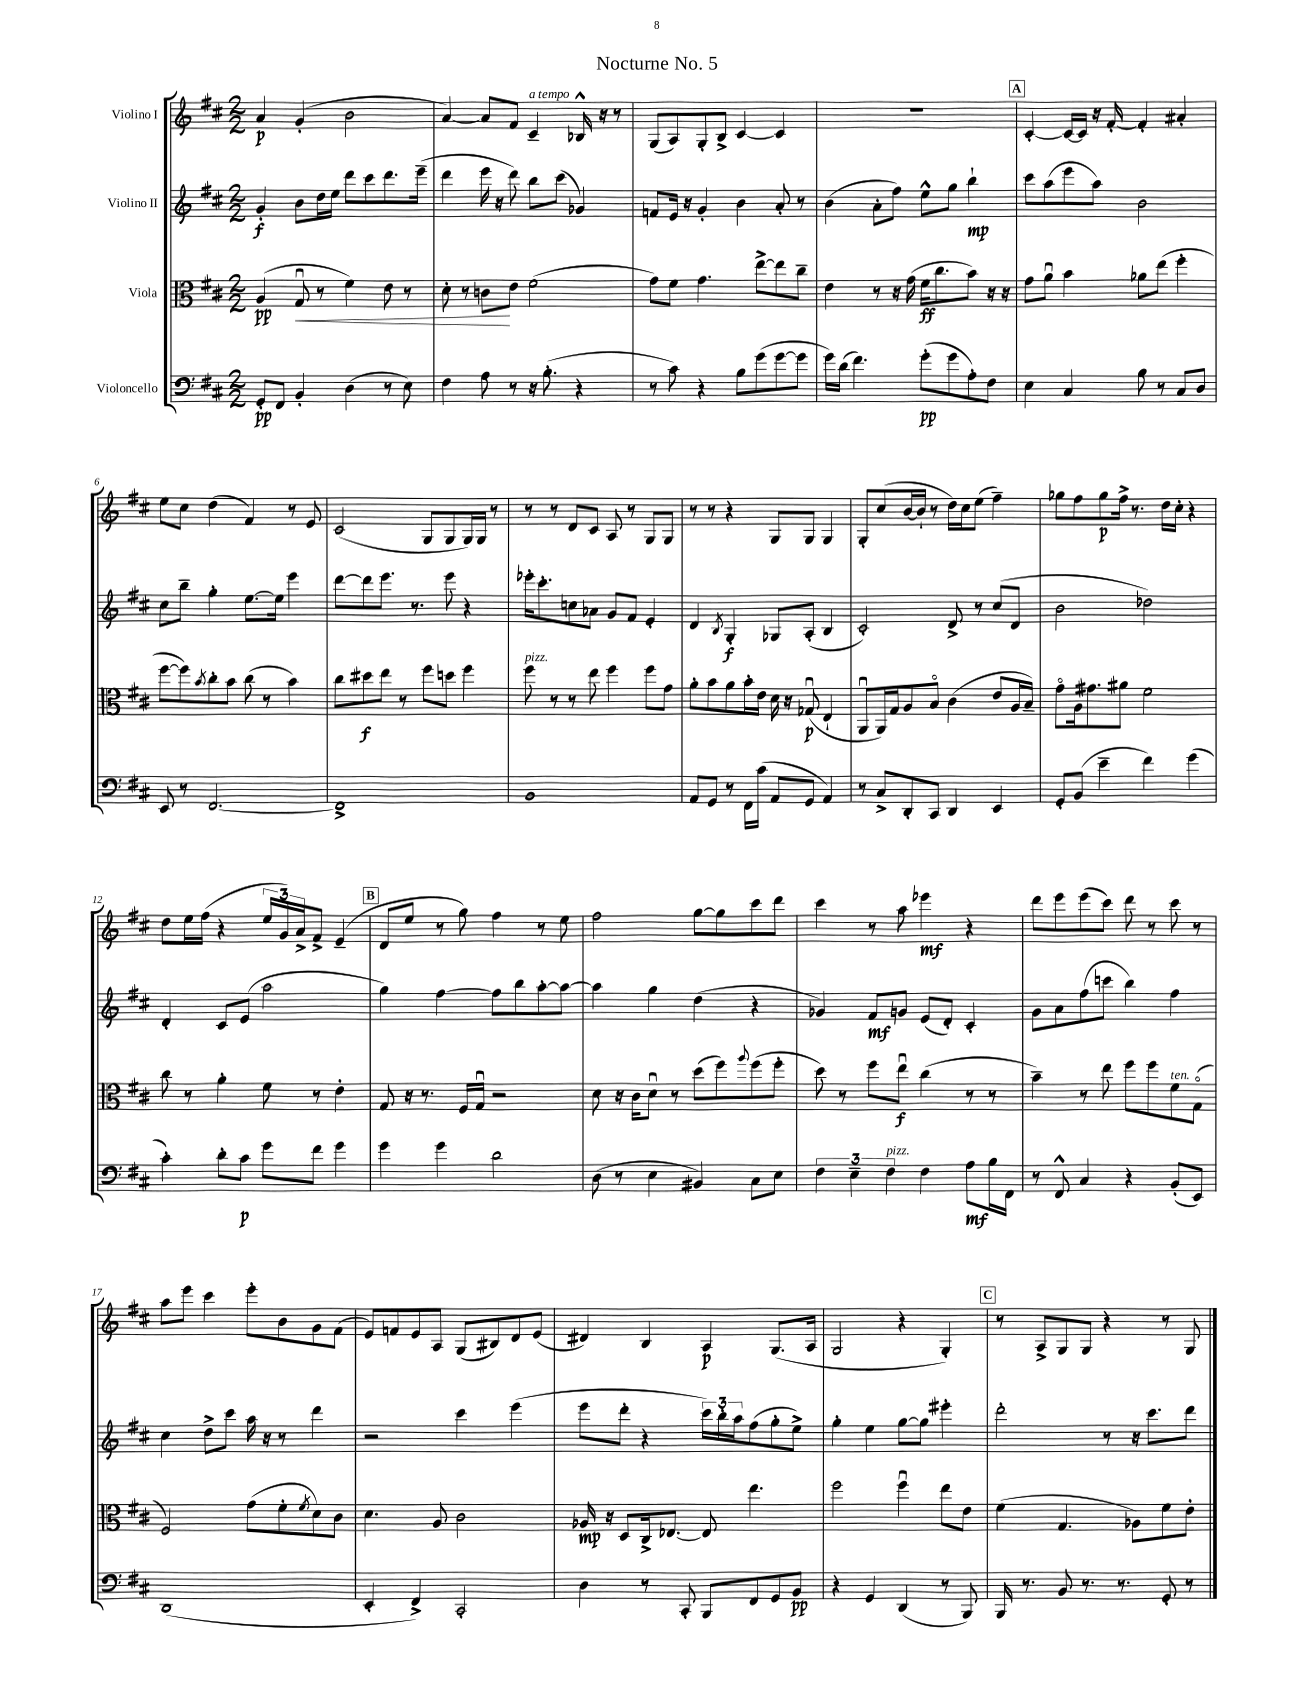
\header { title = "Nocturne No. 5" }
<<
\new StaffGroup <<
\new Staff = "s0" \with { instrumentName = "Violino I" } {
    \clef treble \key d \major \numericTimeSignature \time 2/2
    a'4\p g'4-.( b'2 |
    a'4~) a'8 fis'8 cis'4--^\markup { \italic "a tempo" } bes16-^ r16 r8 |
    g8( a8) g8-. b8-> cis'4~ cis'4 |
    R1 |
    \mark \markup { \box "A" } cis'4~-. cis'16~ cis'16 r16 fis'16~-. fis'4-. ais'4-. |
    e''8 cis''8 d''4( fis'4) r8 e'8 |
    cis'2( g8 g8 g16) g16 r8 |
    r8 r8 d'8 cis'8 a8 r8 g8 g8 |
    r8 r8 r4 g8 g8 g4 |
    g8-. cis''8( b'16~ b'16-! r8 d''16) cis''16 e''8( fis''4--) |
    ges''8 fis''8 ges''8\p fis''16-> r8. d''16 cis''16-. r4 |
    d''8 e''16 fis''16( r4 \tuplet 3/2 { e''16 g'16) a'16-> } fis'8-> e'4--( |
    \mark \markup { \box "B" } d'8 e''8 r8 g''8) fis''4 r8 e''8 |
    fis''2 g''8~ g''8 cis'''8 d'''8 |
    cis'''4 r8 a''8 ees'''4\mf r4 |
    d'''8 e'''8 e'''8( cis'''8) d'''8 r8 cis'''8 r8 |
    a''8 e'''8 cis'''4 e'''8-. b'8 g'8 fis'8( |
    e'8) f'8 e'8 a8 g8( bis8) d'8 e'8( |
    dis'4) b4 a4\p g8.( a16 |
    g2 r4 g4-.) |
    \mark \markup { \box "C" } r8 a8-> g8 g8 r4 r8 g8 \bar "|." |
}
\new Staff = "s1" \with { instrumentName = "Violino II" } {
    \clef treble \key d \major \numericTimeSignature \time 2/2
    g'4-.\f b'8 d''16 e''16 d'''8 cis'''8 d'''8. e'''16--( |
    d'''4 e'''16 r16 d'''8) b''8 cis'''8( ges'4) |
    f'8 e'16 r16 g'4-. b'4 a'8-. r8 |
    b'4( a'8-. fis''8) e''8-^ g''8 b''4-!\mp |
    \mark \markup { \box "A" } cis'''8 a''8( e'''8 a''8) b'2 |
    cis''8 b''8-- g''4-. e''8.~ e''16 e'''4 |
    d'''8~ d'''8 e'''8. r8. e'''8 r4 |
    ees'''16-. cis'''8.-. c''8 aes'8 g'8 fis'8 e'4-. |
    d'4 \acciaccatura { b8 } g4-.\f ges8 a8-.( b4 |
    cis'2-.) d'8-> r8 cis''8( d'8 |
    b'2 des''2) |
    d'4-. cis'8 e'8( a''2 |
    \mark \markup { \box "B" } g''4) fis''4~ fis''8 b''8 a''8~-. a''8~ |
    a''4 g''4 d''4( r4 |
    ges'4) fis'8\mf g'8 e'8( d'8-.) cis'4-. |
    g'8 a'8 fis''8( c'''8 b''4) fis''4 |
    cis''4 d''8-> cis'''8 a''16 r16 r8 d'''4 |
    r2 cis'''4 e'''4( |
    e'''8 d'''8-. r4 \tuplet 3/2 { cis'''16) b''16-. a''16 } fis''8( g''8-. e''8->) |
    g''4-. e''4 g''8~ g''8 eis'''4-. |
    \mark \markup { \box "C" } d'''2-. r8 r16 cis'''8. d'''8 \bar "|." |
}
\new Staff = "s2" \with { instrumentName = "Viola" } {
    \clef alto \key d \major \numericTimeSignature \time 2/2
    a4\pp( g8\downbow\< r8 fis'4) e'8 r8 |
    d'8-. r8 c'8\! e'8 fis'2( |
    g'8) fis'8 g'4. e''8~-> e''8 cis''8-- |
    e'4 r8 r16 g'16( fis'16\ff cis''8. b'8) r16 r16 |
    \mark \markup { \box "A" } g'8 a'8\downbow b'4 aes'8 e''8( fis''4-. |
    fis''8~ fis''8) \acciaccatura { b'8 } cis''8-. b'8 cis''8( r8 b'4) |
    cis''8 dis''8\f e''8 r8 fis''8 d''8 fis''4 |
    fis''8^\markup { \italic "pizz." } r8 r8 e''8 fis''4 fis''8 g'8 |
    a'8-. b'8 a'8 b'16-. e'16 d'16 r16 ges8\downbow\p( e4-! |
    a,8\downbow a,16) g16 a8 b8\flageolet cis'4( e'8 a16 b16--) |
    g'8\flageolet a16 gis'8. ais'8 fis'2 |
    cis''8 r8 a'4-. fis'8 r8 e'4-. |
    \mark \markup { \box "B" } g8 r16 r8. fis16 g16\downbow r2 |
    d'8 r16 cis'16 d'8\downbow r8 d''8( fis''8) \appoggiatura { a''8 } fis''8( fis''8-. |
    d''8) r8 fis''8 e''8\downbow\f cis''4( r8 r8 |
    b'4--) r8 e''8 fis''8 fis''8 fis'8^\markup { \italic "ten." } g8\flageolet( |
    fis2) g'8( fis'8-. \acciaccatura { fis'8 } d'8) cis'8 |
    d'4. a8 cis'2 |
    aes16\mp r16 d8 cis16-> ees8.~ ees8 e''4. |
    fis''2 fis''4\downbow e''8 e'8 |
    \mark \markup { \box "C" } fis'4( g4. aes8) fis'8 e'8-. \bar "|." |
}
\new Staff = "s3" \with { instrumentName = "Violoncello" } {
    \clef bass \key d \major \numericTimeSignature \time 2/2
    g,8-.\pp fis,8 b,4-. d4( r8 e8) |
    fis4 a8 r8 r16 b8.-.( r4 |
    r8 cis'8) r4 b8 g'8( g'8~ g'8 |
    g'16) d'16( fis'4.) g'8-.\pp( g'8 a8-.) fis8 |
    \mark \markup { \box "A" } e4 cis4 b8 r8 cis8 d8 |
    e,8 r8 fis,2.~ |
    fis,1-> |
    b,1 |
    a,8 g,8 r8 fis,16 cis'16( a,8 g,8 a,4) |
    r8 cis8-> d,8-. cis,8 d,4 e,4 |
    g,8-. b,8( e'4-- fis'4) g'4( |
    cis'4-.) d'8-. cis'8\p g'8 fis'8 g'4 |
    \mark \markup { \box "B" } g'4 g'4 d'2 |
    d8( r8 e4 bis,4) cis8 e8 |
    \tuplet 3/2 { fis4 e4-- fis4^\markup { \italic "pizz." } } fis4 a8\mf b16 fis,16 |
    r8 fis,8-^ cis4 r4 b,8-.( e,8) |
    d,1( |
    e,4-. fis,4->) cis,2-. |
    d4 r8 cis,8-. b,,8 fis,8 g,8 b,8\pp |
    r4 g,4 d,4( r8 b,,8) |
    \mark \markup { \box "C" } b,,16 r8. b,8 r8. r8. g,8-. r8 \bar "|." |
}
>>
>>
